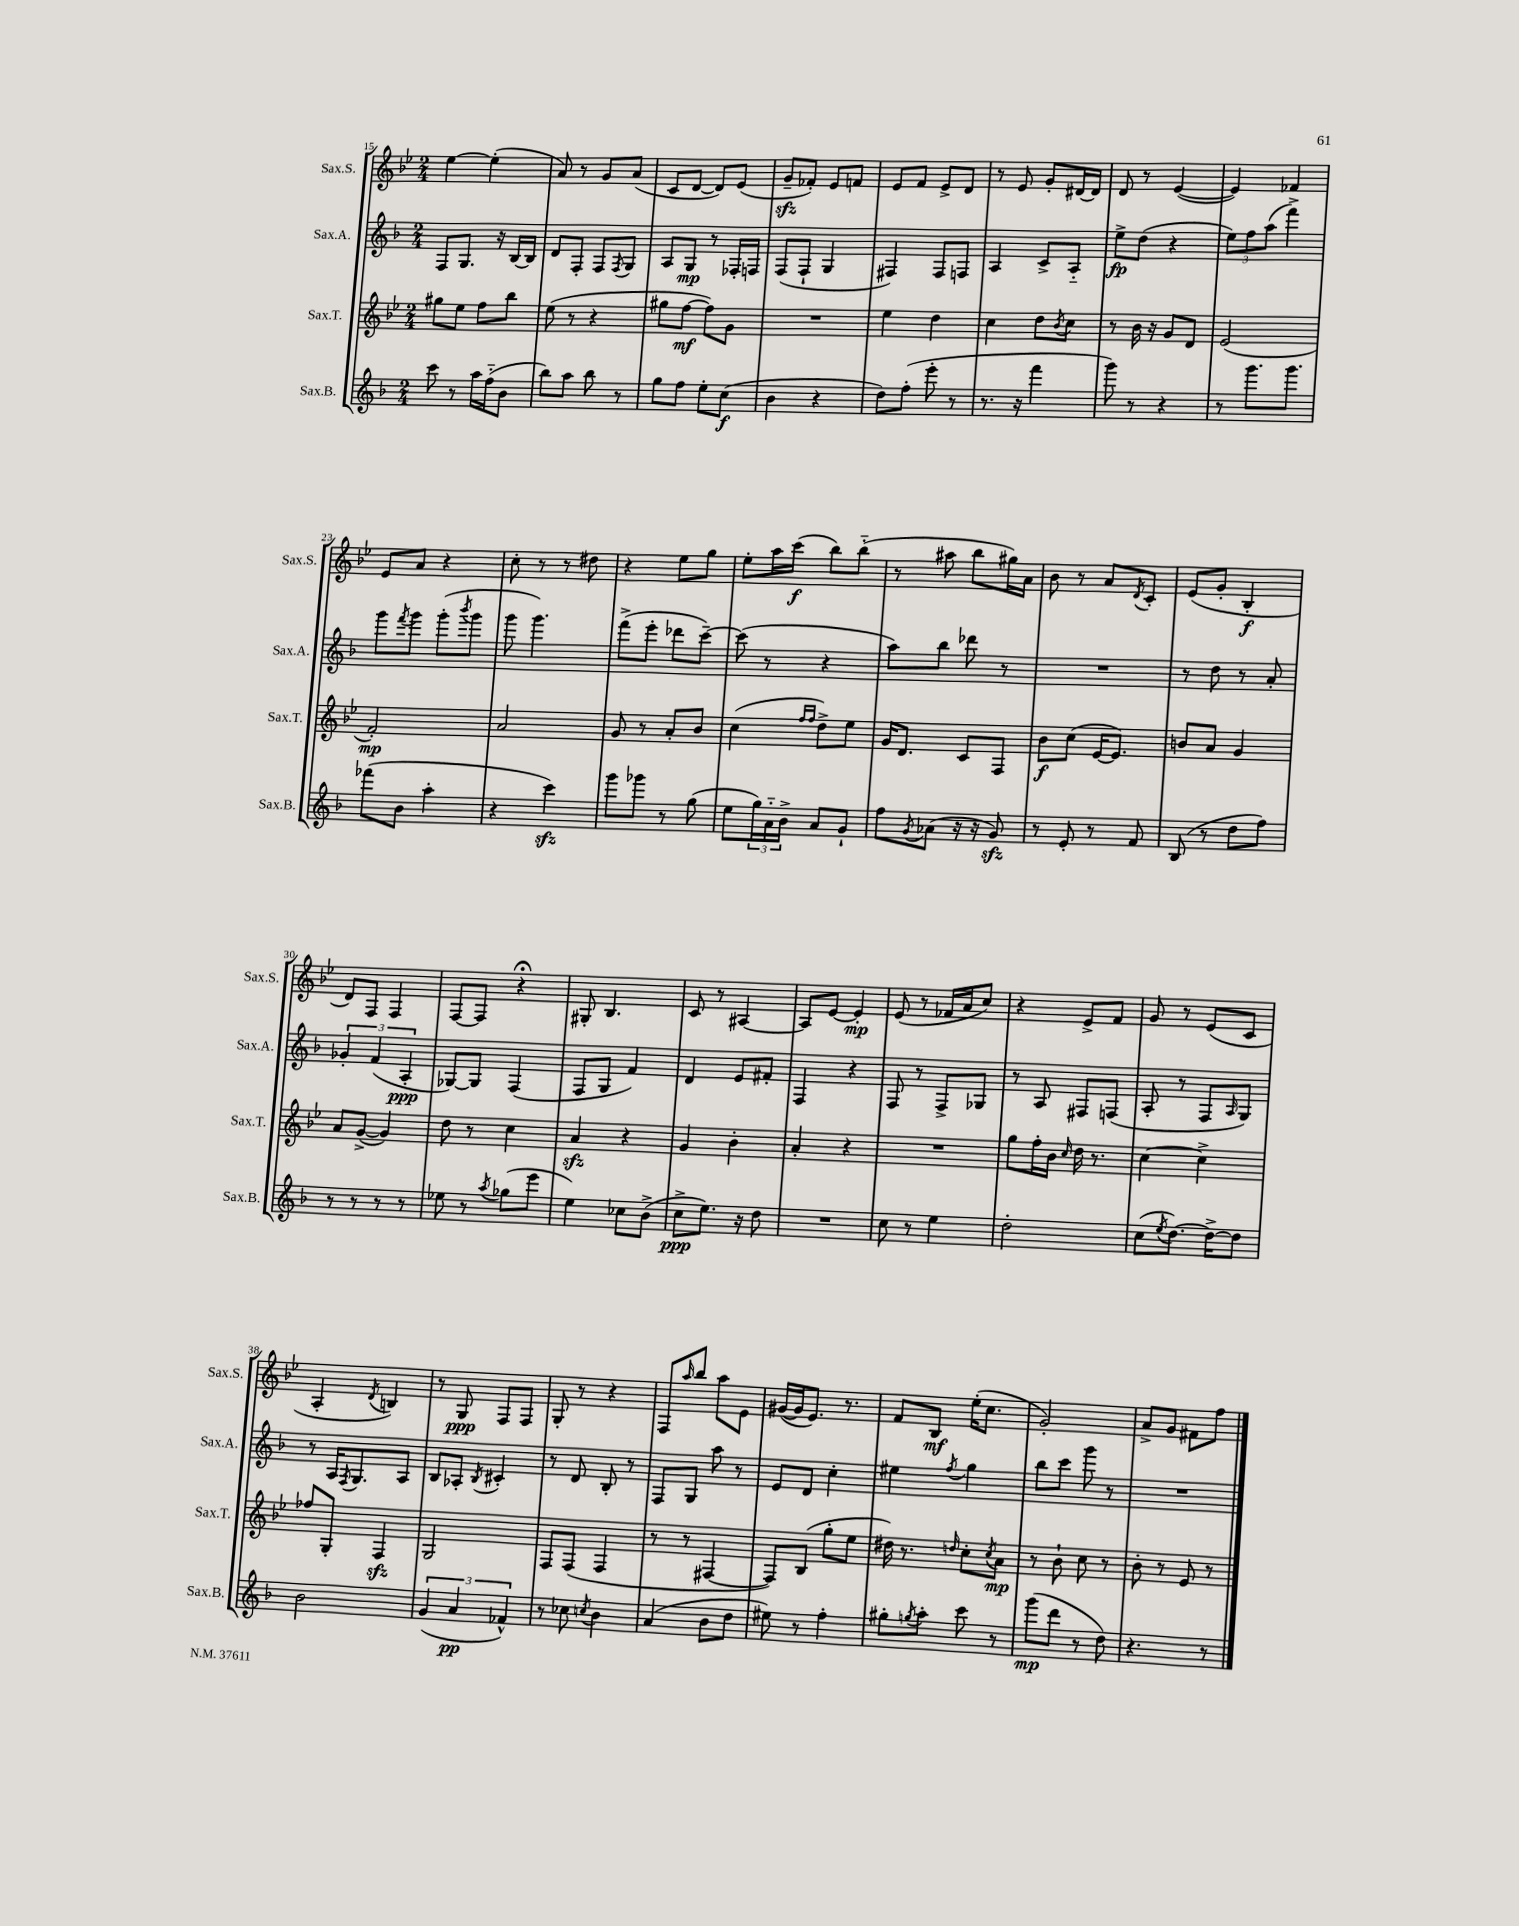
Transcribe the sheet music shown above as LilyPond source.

<<
\new StaffGroup <<
\new Staff = "s0" \with { instrumentName = "Sax.S." shortInstrumentName = "Sax.S." } {
    \clef treble \key bes \major \numericTimeSignature \time 2/4
    ees''4~ ees''4-.( |
    a'8) r8 g'8 a'8( |
    c'8 d'8~ d'8) ees'8( |
    g'8--\sfz fes'8-.) ees'8 f'8 |
    ees'8 f'8 ees'8-> d'8 |
    r8 ees'8 g'8-. dis'16~ dis'16 |
    d'8 r8 ees'4~( |
    ees'4) fes'4 |
    ees'8 a'8 r4 |
    c''8-. r8 r8 dis''8 |
    r4 ees''8 g''8 |
    ees''8-. a''16 c'''16\f( bes''8) bes''8-_( |
    r8 ais''8 bes''8 gis''16) a'16 |
    bes'8 r8 a'8 \acciaccatura { d'8 } c'8-. |
    ees'8( g'8-. bes4-.\f |
    d'8) f8 f4 |
    f8~ f8 r4\fermata |
    gis8-. bes4. |
    c'8 r8 ais4~ |
    ais8 ees'8~ ees'4-.\mp |
    ees'8( r8 fes'16 a'16 c''8) |
    r4 ees'8-> f'8 |
    g'8 r8 ees'8( c'8 |
    a4-. \acciaccatura { d'8 } b4) |
    r8 g8\ppp f8 f8 |
    g8-. r8 r4 |
    f8 \grace { a''16 } bes''8 a''8 ees'8 |
    gis'16~( gis'16 ees'8.) r8. |
    f'8 bes8\mf ees''16-.( c''8. |
    g'2-.) |
    a'8-> g'8 fis'8 f''8 \bar "|." |
}
\new Staff = "s1" \with { instrumentName = "Sax.A." shortInstrumentName = "Sax.A." } {
    \clef treble \key f \major \numericTimeSignature \time 2/4
    f8 g8. r16 bes16~ bes16 |
    d'8 f8-. f8 \acciaccatura { f8 } g8 |
    a8 g8\mp r8 fes16-. f16 |
    f8( f8-! g4 |
    fis4) fis8 f8 |
    a4 c'8-> a8-_ |
    e''8->\fp d''8( r4 |
    \tuplet 3/2 { e''8) f''8 a''8( } f'''4->) |
    g'''8 \acciaccatura { f'''8 } g'''8 g'''8-.( \acciaccatura { bes'''8 } g'''8 |
    g'''8 g'''4.) |
    f'''8->( e'''8-. des'''8 c'''8~--) |
    c'''8( r8 r4 |
    a''8) bes''8 des'''8 r8 |
    R2 |
    r8 d''8 r8 a'8-. |
    \tuplet 3/2 { ges'4-. f'4( a4-.\ppp } |
    ges8~) ges8 f4( |
    f8 g8 f'4) |
    d'4 e'8 fis'8-. |
    f4 r4 |
    f8 r8 f8-> ges8 |
    r8 a8 fis8 f8( |
    a8-. r8 f8 \grace { a16 } g8) |
    r8 a16 \acciaccatura { f8 } g8. a8 |
    bes8 aes8-. \acciaccatura { bes8 } cis'4-. |
    r8 d'8 bes8-. r8 |
    f8 g8 a''8 r8 |
    e'8 d'8 c''4-. |
    eis''4 \acciaccatura { f''8 } g''4 |
    bes''8 c'''8 g'''8 r8 |
    R2 \bar "|." |
}
\new Staff = "s2" \with { instrumentName = "Sax.T." shortInstrumentName = "Sax.T." } {
    \clef treble \key bes \major \numericTimeSignature \time 2/4
    gis''8 ees''8 f''8 bes''8 |
    ees''8( r8 r4 |
    gis''8 f''8~\mf f''8) g'8 |
    R2 |
    ees''4 d''4 |
    c''4 d''8 \acciaccatura { bes'8 } c''8 |
    r8 bes'16 r16 g'8 d'8 |
    ees'2( |
    f'2-.\mp) |
    a'2 |
    g'8 r8 a'8-. bes'8 |
    c''4( \grace { f''16 f''16 } d''8->) ees''8 |
    g'16 d'8. c'8 f8 |
    bes'8\f c''8( ees'16~ ees'8.) |
    b'8 a'8 g'4 |
    a'8 g'8~->( g'4) |
    d''8 r8 c''4 |
    a'4\sfz r4 |
    g'4 bes'4-. |
    a'4-. r4 |
    R2 |
    g''8 f''16-. bes'16 \grace { c''16 } d''16 r8. |
    c''4~ c''4-> |
    fes''8 g8-. f4\sfz |
    g2 |
    f8 f8( f4 |
    r8 r8 fis4~ |
    fis8) bes8( g''8-. ees''8 |
    dis''16) r8. \grace { d''16 } c''8-. \acciaccatura { c''8 } a'8\mp |
    r8 bes'8-! c''8 r8 |
    bes'8-. r8 ees'8 r8 \bar "|." |
}
\new Staff = "s3" \with { instrumentName = "Sax.B." shortInstrumentName = "Sax.B." } {
    \clef treble \key f \major \numericTimeSignature \time 2/4
    c'''8 r8 a''16 f''16-_( bes'8 |
    bes''8) a''8 bes''8 r8 |
    g''8 f''8 e''8-. c''8\f( |
    bes'4 r4 |
    d''8) f''8-.( e'''8-. r8 |
    r8. r16 f'''4 |
    g'''8) r8 r4 |
    r8 g'''8. g'''8. |
    fes'''8( bes'8 a''4-. |
    r4 c'''4\sfz) |
    g'''8 ges'''8 r8 g''8( |
    e''8 \tuplet 3/2 { g''16) a'16-_ bes'16-> } a'8 g'8-! |
    f''8 \acciaccatura { g'8 } aes'8( r16 r16 g'8\sfz) |
    r8 e'8-. r8 f'8 |
    bes8( r8 d''8 f''8) |
    r8 r8 r8 r8 |
    ees''8 r8 \acciaccatura { a''8 } ges''8( e'''8 |
    e''4) ces''8 bes'8->( |
    c''8->\ppp e''8.) r16 d''8 |
    R2 |
    c''8 r8 e''4 |
    d''2-. |
    c''8( \acciaccatura { e''8 } d''8.~) d''16~-> d''8 |
    bes'2 |
    \tuplet 3/2 { g'4( a'4\pp fes'4-^) } |
    r8 ces''8 \acciaccatura { c''8 } bes'4 |
    a'4( bes'8 d''8 |
    eis''8) r8 f''4-. |
    gis''8-. \acciaccatura { g''8 } a''8-. c'''8 r8 |
    g'''8\mp( d'''8 r8 d''8) |
    r4. r8 \bar "|." |
}
>>
>>
\layout { \context { \Score currentBarNumber = #15 } }
